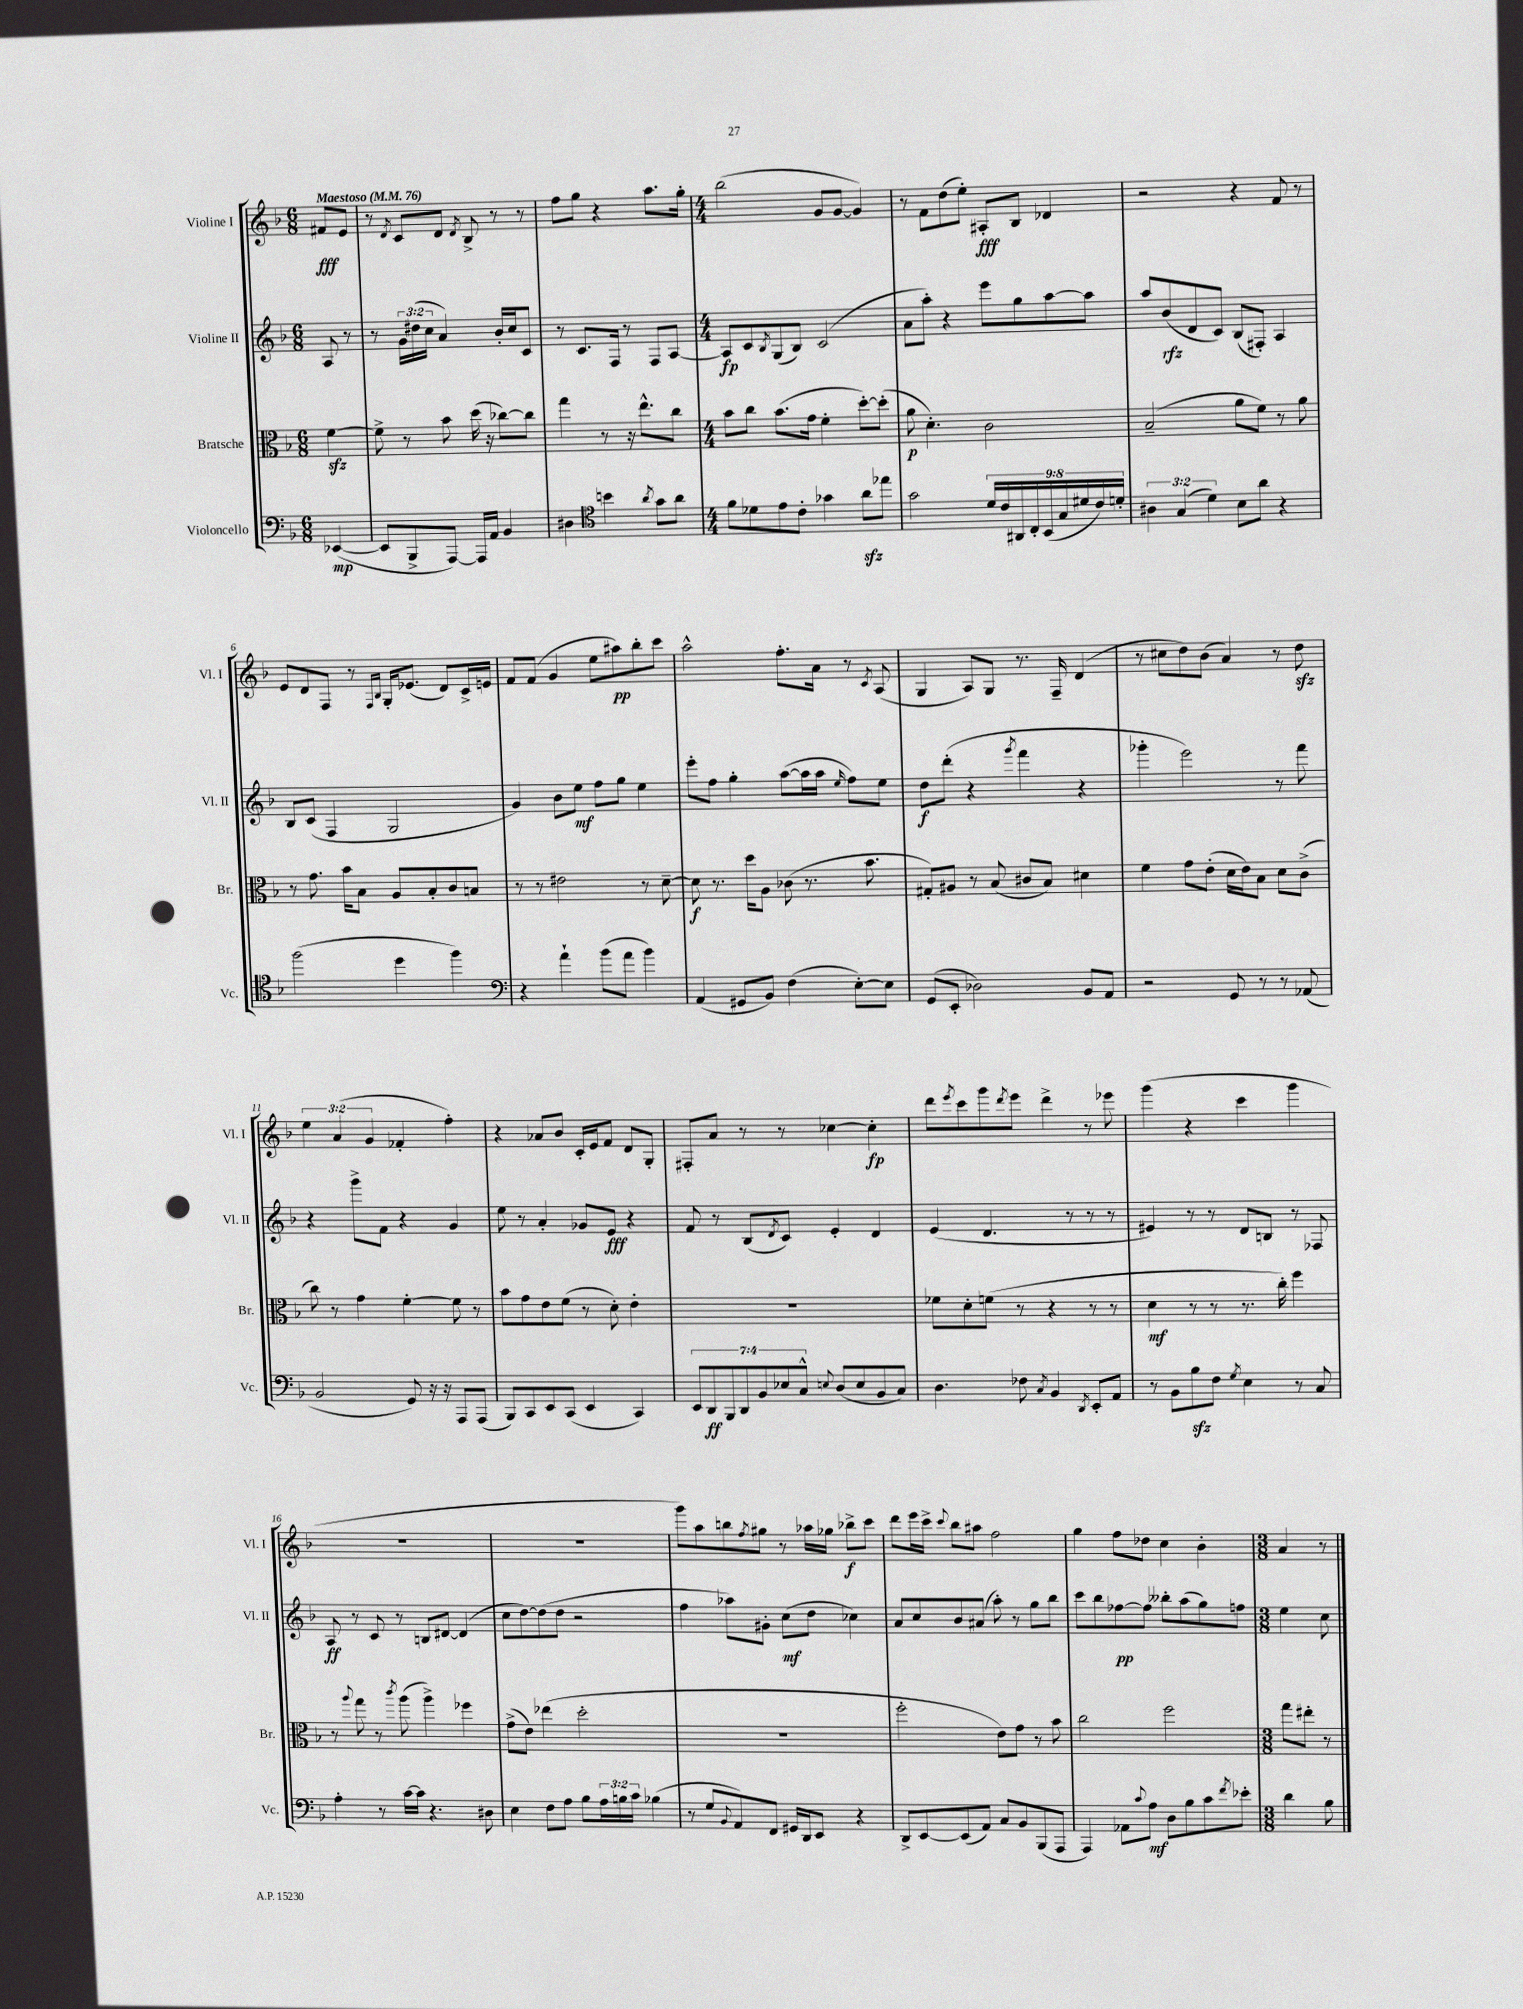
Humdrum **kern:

**kern	**dynam	**kern	**dynam	**kern	**dynam	**kern	**dynam
*part4	*part4	*part3	*part3	*part2	*part2	*part1	*part1
*staff4	*staff4	*staff3	*staff3	*staff2	*staff2	*staff1	*staff1
*I"Violoncello	*	*I"Bratsche	*	*I"Violine II	*	*I"Violine I	*
*I'Vc.	*	*I'Br.	*	*I'Vl. II	*	*I'Vl. I	*
*clefF4	*	*clefC3	*	*clefG2	*	*clefG2	*
*k[b-]	*	*k[b-]	*	*k[b-]	*	*k[b-]	*
*M6/8	*	*M6/8	*	*M6/8	*	*M6/8	*
*MM76	*	*MM76	*	*MM76	*	*MM76	*
=	=	=	=	=	=	=	=
!	!	!	!	!	!	!LO:TX:a:B:t=Maestoso	!
([4EE-X/	mp	[4fzz\	.	8A/	.	8f#X/L	fff
.	.	.	.	8r	.	8e/J	.
=1	=1	=1	=1	=1	=1	=1	=1
8EE-/L]	.	8f^\]	.	8r	.	8r	.
.	.	.	.	.	.	8qd/	.
8BBB-^/	.	8r	.	24g\LL	.	8c/L	.
.	.	.	.	(24dd#X\	.	.	.
.	.	.	.	24cc\JJ	.	.	.
[8AAA/J)	.	8b-\	.	4a/)	.	8d/J	.
.	.	.	.	.	.	8qd/	.
16AAA/LL]	.	(16dd\	.	.	.	8B-^/	.
16AA/JJ	.	16r	.	.	.	.	.
4BB-/	.	[8cc-X\L)	.	16b-'/LL	.	8r	.
.	.	.	.	16cc/J	.	.	.
.	.	8cc-\J]	.	8c/J	.	8r	.
=2	=2	=2	=2	=2	=2	=2	=2
4D#X\	.	4gg\	.	8r	.	8ff\L	.
.	.	.	.	8.c/L	.	8gg\J	.
*clefC4	*	*	*	*	*	*	*
4bn\	.	8r	.	.	.	4r	.
.	.	.	.	16F/Jk	.	.	.
.	.	16r	.	8r	.	.	.
.	.	8.ee^^\L	.	.	.	.	.
8qa/	.	.	.	.	.	.	.
8g\L	.	.	.	8F/L	.	8.aa\L	.
8a\J	.	8cc\J	.	[8A/J	.	.	.
.	.	.	.	.	.	16gg'\Jk	.
=3	=3	=3	=3	=3	=3	=3	=3
*M4/4	*	*M4/4	*	*M4/4	*	*M4/4	*
8f\L	.	8b-\L	.	8A/L]	fp	(2bb-\	.
8d-X\	.	8cc\J	.	8c/	.	.	.
.	.	.	.	8qB-/	.	.	.
8e\	.	(8.b-\L	.	(8G/	.	.	.
8c'\J	.	.	.	8B-/J)	.	.	.
.	.	16g\Jk	.	.	.	.	.
4g-X\	.	4f'\	.	(2c/	.	8g/L	.
.	.	.	.	.	.	[8g/J	.
8azz\L	.	[8dd'\L)	.	.	.	4g/])	.
8ee-X\J	.	(8dd'\J]	.	.	.	.	.
=4	=4	=4	=4	=4	=4	=4	=4
2g\	.	8a\	p	8a\L	.	8r	.
.	.	4.d'\)	.	8aa'\J)	.	8f\L	.
.	.	.	.	4r	.	(8dd\	.
.	.	.	.	.	.	8ee'\J)	.
18d/LL	.	2c\	.	8eee\L	.	8A#X'/L	fff
18c/	.	.	.	.	.	.	.
18AA#X/	.	.	.	.	.	.	.
.	.	.	.	8gg\	.	8B-/J	.
18C'/	.	.	.	.	.	.	.
(18BB-/	.	.	.	.	.	.	.
.	.	.	.	[8aa\	.	4d-X/	.
18G/	.	.	.	.	.	.	.
18d#X/	.	.	.	.	.	.	.
.	.	.	.	8aa\J]	.	.	.
18c/)	.	.	.	.	.	.	.
18dn'/JJ	.	.	.	.	.	.	.
=5	=5	=5	=5	=5	=5	=5	=5
6A#X\	.	(2B-~/	.	8aa/L	.	2r	.
.	.	.	.	(8b-/	rfz	.	.
(6G/	.	.	.	.	.	.	.
.	.	.	.	8d/	.	.	.
6d\)	.	.	.	.	.	.	.
.	.	.	.	8c/J)	.	.	.
8B-\L	.	8a\L	.	(8B-/L	.	4r	.
8a\J	.	8f\J)	.	8F#X'/J)	.	.	.
4r	.	8r	.	4A/	.	8f/	.
.	.	8a\	.	.	.	8r	.
!!LO:LB:g=z
=6	=6	=6	=6	=6	=6	=6	=6
(2ff\	.	8r	.	8B-/L	.	8e/L	.
.	.	8.g\	.	(8c/J	.	8d/	.
.	.	.	.	4F/	.	8F/J	.
.	.	16b-\KL	.	.	.	.	.
.	.	8B-\J	.	.	.	8r	.
.	.	.	.	.	.	16qqF/LL	.
.	.	.	.	.	.	16qqB-/JJ	.
4dd\	.	8A/L	.	2G/	.	16G'/KL	.
.	.	.	.	.	.	(8.e-X/J	.
.	.	8B-'/	.	.	.	.	.
4ff\)	.	8c/	.	.	.	8d/L)	.
.	.	8Bn/J	.	.	.	16c^/L	.
.	.	.	.	.	.	16en/JJ	.
=7	=7	=7	=7	=7	=7	=7	=7
*clefF4	*	*	*	*	*	*	*
4r	.	8r	.	4g/)	.	8f/L	.
.	.	8r	.	.	.	(8f/J	.
4a`\	.	2e#X\	.	8b-\L	.	4g/	.
.	.	.	.	8ee\J	mf	.	.
(8b-\L	.	.	.	8ff\L	.	8ee\L	.
8a\J	.	.	.	8gg\J	.	8aa#X\)	pp
4b-\)	.	8r	.	4ee\	.	8bb-'\	.
.	.	[8d~\	.	.	.	8ccc\J	.
=8	=8	=8	=8	=8	=8	=8	=8
(4AA/	.	8d\]	f	8eee'\L	.	2aa^^\	.
.	.	8.r	.	8ff\J	.	.	.
8GG#X/L	.	.	.	4gg'\	.	.	.
.	.	16dd\KL	.	.	.	.	.
8BB-/J)	.	8A\J	.	.	.	.	.
(4F\	.	(8c-X\	.	([8aa\L	.	8.ff'\L	.
.	.	8.r	.	16aa\L]	.	.	.
.	.	.	.	16aa\JJ	.	16a\Jk	.
.	.	.	.	16qqee/	.	.	.
[8E'\L)	.	.	.	8ff\L)	.	8r	.
.	.	8.b-\	.	.	.	.	.
.	.	.	.	.	.	8qc/	.
8E\J]	.	.	.	8ee\J	.	(8A/	.
=9	=9	=9	=9	=9	=9	=9	=9
(8GG/L	.	8G#X'/L)	.	8dd\L	f	4G/	.
8EE'/J	.	8A#X/J	.	(8ddd'\J	.	.	.
2D-X\)	.	8r	.	4r	.	8A/L)	.
.	.	(8B-/	.	.	.	8G/J	.
.	.	.	.	8qggg/	.	.	.
.	.	8c#X/L	.	4fff\	.	8.r	.
.	.	8B-/J)	.	.	.	.	.
.	.	.	.	.	.	16F~/	.
8BB-/L	.	4d#X\	.	4r	.	(4d/	.
8AA/J	.	.	.	.	.	.	.
=10	=10	=10	=10	=10	=10	=10	=10
2r	.	4f\	.	4ggg-X'\	.	8r	.
.	.	.	.	.	.	8cc#X\L	.
.	.	8g\L	.	2eee\)	.	8dd\)	.
.	.	(8e'\J	.	.	.	(8b-\J	.
8GG/	.	16d\LL	.	.	.	4a/)	.
.	.	16e\J)	.	.	.	.	.
8r	.	8B-\J	.	.	.	.	.
8r	.	8d\L	.	8r	.	8r	.
(8AA-X/	.	(8c^\J	.	8fff\	.	8ddzz\	.
!!LO:LB:g=z
=11	=11	=11	=11	=11	=11	=11	=11
2BB-/	.	8cc\)	.	4r	.	6ee\	.
.	.	8r	.	.	.	.	.
.	.	.	.	.	.	(6a/	.
.	.	4g\	.	8ggg^\L	.	.	.
.	.	.	.	.	.	6g/	.
.	.	.	.	8f\J	.	.	.
8GG/)	.	[4f'\	.	4r	.	4f-X'/	.
16r	.	.	.	.	.	.	.
16r	.	.	.	.	.	.	.
8AAA/L	.	8f\]	.	4g/	.	4ff'\)	.
(8AAA/J	.	8r	.	.	.	.	.
=12	=12	=12	=12	=12	=12	=12	=12
8BBB-/L)	.	8b-\L	.	8ee\	.	4r	.
8CC/	.	8g\	.	8r	.	.	.
8EE/	.	8e\	.	4a'/	.	8a-X/L	.
(8CC/J	.	(8f\J	.	.	.	8b-/J	.
4EE/	.	8r	.	8g-X/L	.	16c'/LL	.
.	.	.	.	.	.	16e/J	.
.	.	8d'\)	.	8e/J	fff	8f/J	.
4CC/)	.	4e'\	.	4r	.	8d/L	.
.	.	.	.	.	.	8G'/J	.
=13	=13	=13	=13	=13	=13	=13	=13
14EE/L	.	1r	.	8f/	.	8F#X'/L	.
14DD/	ff	.	.	.	.	.	.
.	.	.	.	8r	.	8a/J	.
14BBB-/	.	.	.	.	.	.	.
14DD/	.	.	.	.	.	.	.
.	.	.	.	(8B-/L	.	8r	.
14BB-/	.	.	.	.	.	.	.
14E-X/	.	.	.	.	.	.	.
.	.	.	.	8qd/	.	.	.
.	.	.	.	8c/J)	.	8r	.
14C^^/J	.	.	.	.	.	.	.
8qqEn/	.	.	.	.	.	.	.
(8D/L	.	.	.	4e'/	.	[4cc-X\	.
8E/	.	.	.	.	.	.	.
8BB-/	.	.	.	4d/	.	4cc-'\]	fp
8C/J)	.	.	.	.	.	.	.
=14	=14	=14	=14	=14	=14	=14	=14
4.D\	.	8f-X\L	.	(4e/	.	8ddd\L	.
.	.	.	.	.	.	8qeee/	.
.	.	8d'\	.	.	.	8ccc\	.
.	.	(8fn\J	.	4.d/	.	8ggg\	.
.	.	.	.	.	.	8qddd/	.
8F-X\	.	8r	.	.	.	8eee\J	.
8qC/	.	.	.	.	.	.	.
4BB-/	.	4r	.	.	.	4ddd^\	.
.	.	.	.	8r	.	.	.
8qDD/	.	.	.	.	.	.	.
8EE'/L	.	8r	.	8r	.	8r	.
8AA/J	.	8r	.	8r	.	8eee-X\	.
=15	=15	=15	=15	=15	=15	=15	=15
8r	.	4d\	mf	4e#X/)	.	(4ggg\	.
8BB-\L	.	.	.	.	.	.	.
8B-zz\	.	8r	.	8r	.	4r	.
8F\J	.	8r	.	8r	.	.	.
8qG/	.	.	.	.	.	.	.
4E\	.	8.r	.	8d/L	.	4ccc\	.
.	.	.	.	8Bn/J	.	.	.
.	.	16cc'\)	.	.	.	.	.
8r	.	4ff\	.	8r	.	4ggg\	.
8C/	.	.	.	8F-X/	.	.	.
!!LO:LB:g=z
=16	=16	=16	=16	=16	=16	=16	=16
4A'\	.	8r	.	8A/	ff	1r	.
.	.	8qqaa/	.	.	.	.	.
.	.	8gg\	.	8r	.	.	.
8r	.	8r	.	8c/	.	.	.
.	.	8qccc/	.	.	.	.	.
[16c\LL	.	(8aa\	.	8r	.	.	.
16c\JJ]	.	.	.	.	.	.	.
4.r	.	4aa^\)	.	8Bn/L	.	.	.
.	.	.	.	[8d#X/J	.	.	.
.	.	4ff-X\	.	(4d#/]	.	.	.
8D#X\	.	.	.	.	.	.	.
=17	=17	=17	=17	=17	=17	=17	=17
4E\	.	(8g^\L	.	8cc\L	.	1r	.
.	.	8e\J)	.	[8dd\)	.	.	.
8F\L	.	(4ee-X\	.	(8dd\]	.	.	.
8A\J	.	.	.	8dd\J	.	.	.
8B-\L	.	2dd'\	.	2r	.	.	.
24A\L	.	.	.	.	.	.	.
24Bn\	.	.	.	.	.	.	.
24c\JJ	.	.	.	.	.	.	.
(4B-X\	.	.	.	.	.	.	.
=18	=18	=18	=18	=18	=18	=18	=18
8r	.	1r	.	4ff\	.	8ggg\L)	.
8G/L	.	.	.	.	.	8aa\	.
8qqBB-/	.	.	.	.	.	.	.
8AA/)	.	.	.	8aa-X\L)	.	8bbn\	.
.	.	.	.	.	.	8qff/	.
8FF/J	.	.	.	8g#X'\J	.	8gg#X\J	.
16GG#X/LL	.	.	.	(8cc\L	mf	8r	.
16DD/J	.	.	.	.	.	.	.
8EE/J	.	.	.	8dd\J	.	16aa-X\LL	.
.	.	.	.	.	.	16gg-X\JJ	.
4r	.	.	.	4cc-X\)	.	8bb-X^\L	f
.	.	.	.	.	.	8ccc\J	.
=19	=19	=19	=19	=19	=19	=19	=19
8DD^/L	.	2ff'\	.	8a/L	.	8ddd\L	.
[8EE/	.	.	.	8cc/	.	16eee\L	.
.	.	.	.	.	.	16ccc^\JJ	.
.	.	.	.	.	.	8qqccc/	.
(8EE/]	.	.	.	8b-/	.	8bb-\L	.
8AA/J)	.	.	.	(8a#X/J	.	8aa#X\J	.
8C/L	.	8e\L)	.	8aa'\)	.	2ff\	.
8BB-/	.	8g\J	.	8r	.	.	.
(8BBB-/	.	8r	.	8gg\L	.	.	.
8AAA/J	.	8b-\	.	8bb-\J	.	.	.
=20	=20	=20	=20	=20	=20	=20	=20
4AAA/)	.	2cc\	.	8ccc\L	.	4gg\	.
.	.	.	.	8bb-\	.	.	.
8AA-X\L	.	.	.	[8ff-X\	pp	8ff\L	.
8qqc/	.	.	.	.	.	.	.
8A\J	mf	.	.	8ff-\J]	.	8dd-X\J	.
8D\L	.	2ff\	.	8bb--X'\L	.	4cc\	.
8B-\	.	.	.	(8aa\	.	.	.
8c\	.	.	.	8gg\)	.	4b-'\	.
8qf/	.	.	.	.	.	.	.
8e-X'\J	.	.	.	8ffn\J	.	.	.
=21	=21	=21	=21	=21	=21	=21	=21
*M3/8	*	*M3/8	*	*M3/8	*	*M3/8	*
4d\	.	8gg\L	.	4ee\	.	4a/	.
.	.	8ee#X'\J	.	.	.	.	.
8B-\	.	8r	.	8cc\	.	8r	.
==	==	==	==	==	==	==	==
*-	*-	*-	*-	*-	*-	*-	*-
